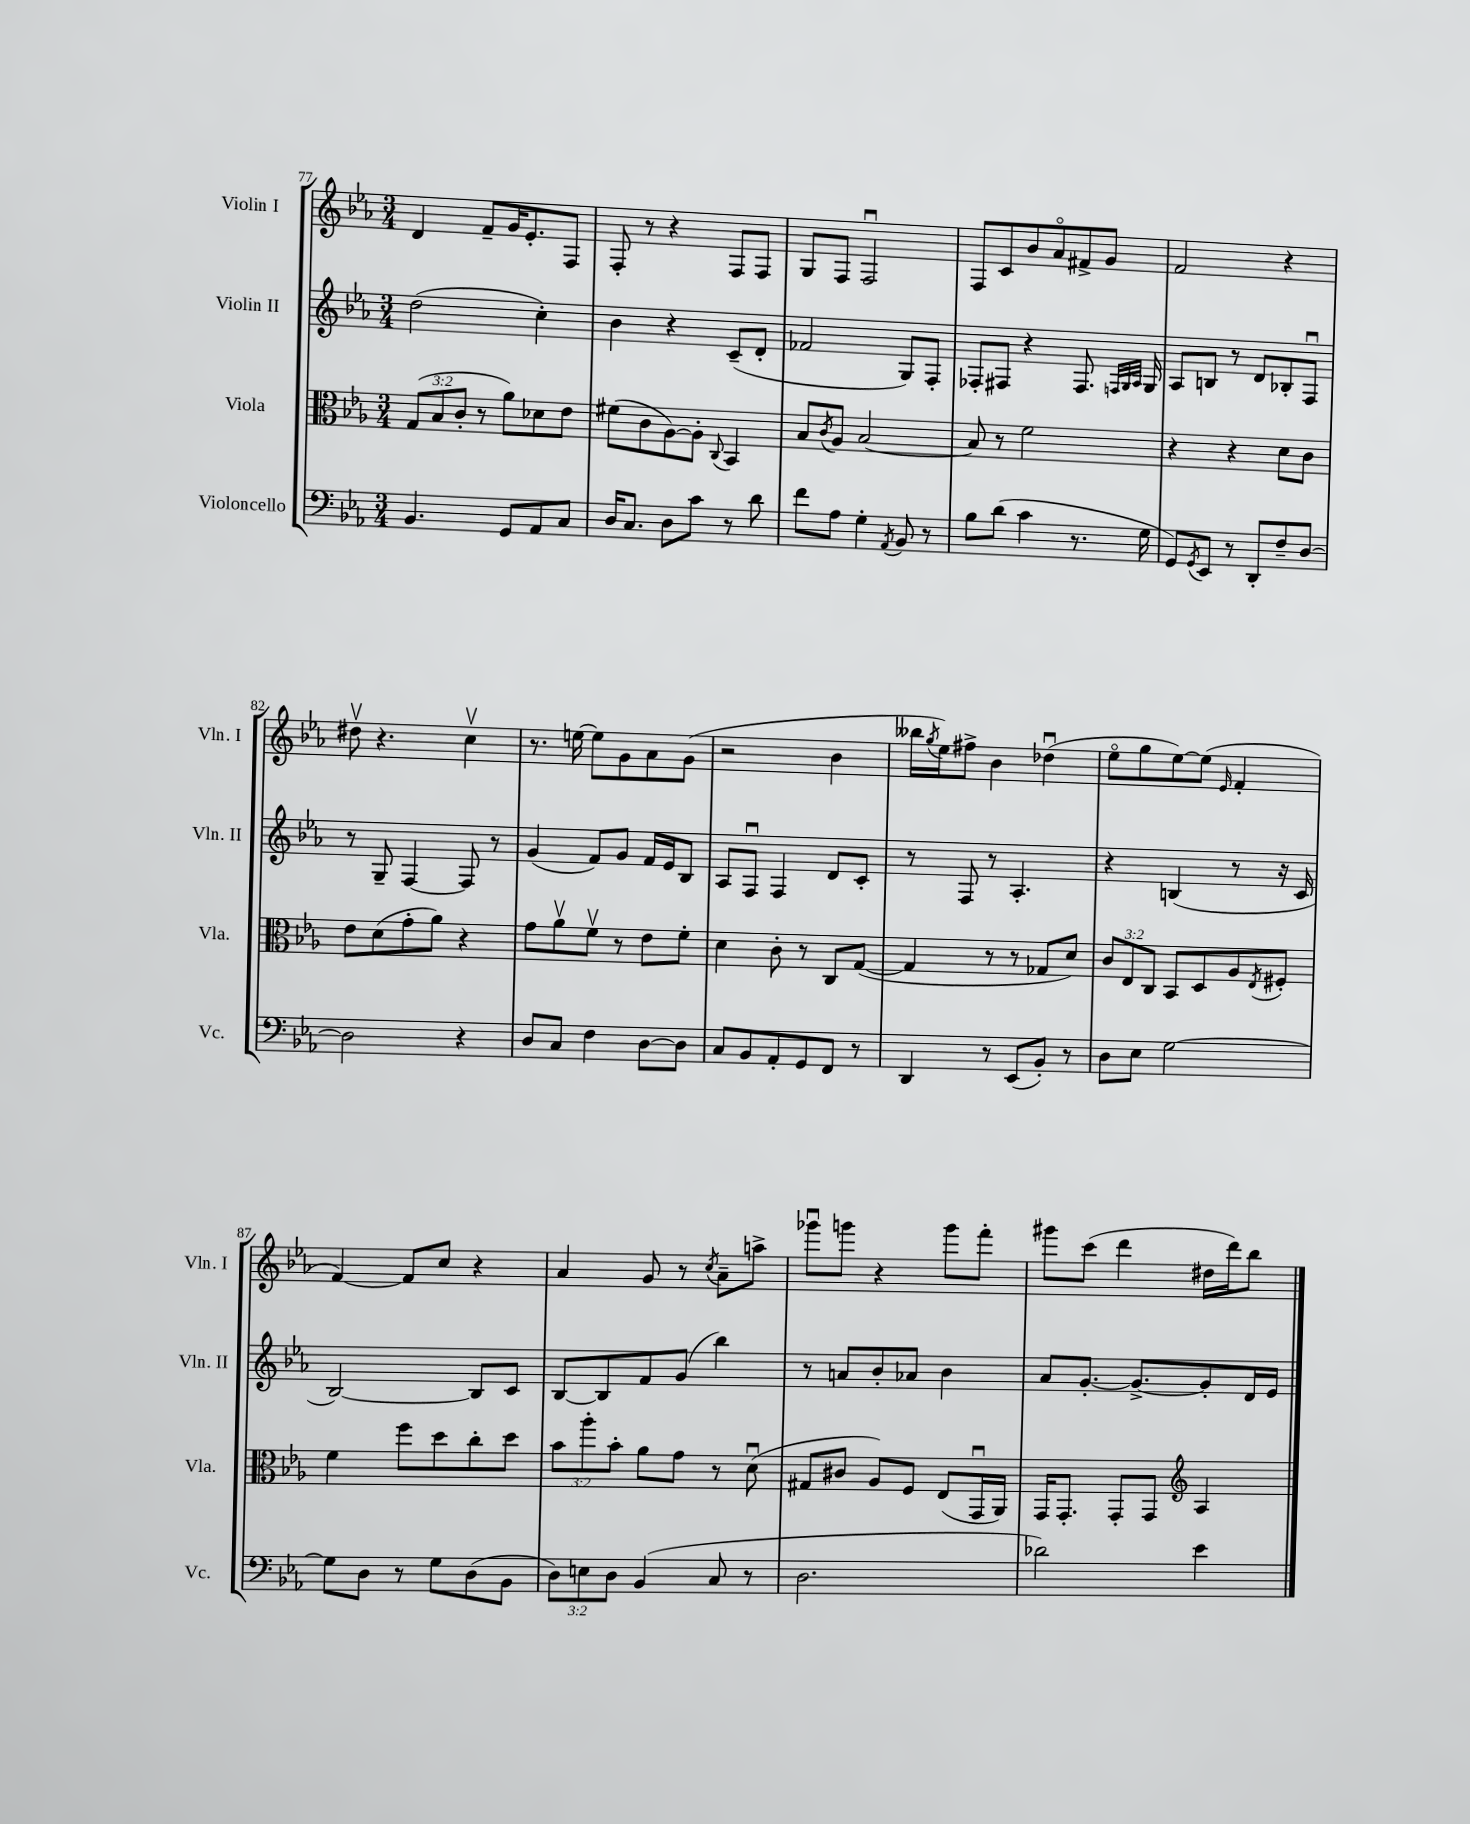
<<
\new StaffGroup <<
\new Staff = "s0" \with { instrumentName = "Violin I" shortInstrumentName = "Vln. I" } {
    \clef treble \key ees \major \numericTimeSignature \time 3/4
    d'4 f'8-- g'16 ees'8.-. f8 |
    f8-. r8 r4 f8 f8 |
    g8 f8 f2\downbow |
    f8 c'8 bes'8 aes'8\flageolet fis'8-> g'8 |
    f'2 r4 |
    dis''8\upbow r4. c''4\upbow |
    r8. e''16~ e''8 g'8 aes'8 g'8( |
    r2 bes'4 |
    beses''16 \acciaccatura { g''8 } ees''16) fis''8-> bes'4 des''4\downbow( |
    ees''8\flageolet g''8 ees''8~) ees''8( \grace { ees'16 } f'4-. |
    f'4~) f'8 c''8 r4 |
    aes'4 g'8 r8 \acciaccatura { c''8 } aes'8-- a''8-> |
    ges'''8\downbow g'''8 r4 g'''8 f'''8-. |
    gis'''8 c'''8( d'''4 dis''16 d'''16) bes''8 \bar "|." |
}
\new Staff = "s1" \with { instrumentName = "Violin II" shortInstrumentName = "Vln. II" } {
    \clef treble \key ees \major \numericTimeSignature \time 3/4
    d''2( c''4-.) |
    bes'4 r4 c'8--( d'8-. |
    fes'2 g8) f8-. |
    fes8-. fis8 r4 fis8. \grace { f32 g32 aes32 } g16 |
    aes8 b8 r8 d'8 bes8-. f8\downbow |
    r8 g8-- f4~ f8 r8 |
    g'4( f'8) g'8 f'16 ees'16 bes8 |
    aes8 f8\downbow f4 d'8 c'8-. |
    r8 f8 r8 aes4.-. |
    r4 b4( r8 r16 c'16 |
    bes2~) bes8 c'8 |
    bes8~ bes8 f'8 g'8( bes''4) |
    r8 a'8 bes'8-. aes'8 bes'4 |
    aes'8 g'8.~-. g'8.~-> g'8-. d'16 ees'16 \bar "|." |
}
\new Staff = "s2" \with { instrumentName = "Viola" shortInstrumentName = "Vla." } {
    \clef alto \key ees \major \numericTimeSignature \time 3/4 \override Staff.TupletNumber.text = #tuplet-number::calc-fraction-text
    \tuplet 3/2 { g8( bes8 c'8-. } r8 aes'8) des'8 ees'8 |
    fis'8( c'8 aes8~) aes8-. \appoggiatura { c8 } bes,4 |
    bes8 \acciaccatura { c'8 } aes8 bes2~ |
    bes8 r8 f'2 |
    r4 r4 d'8 c'8 |
    ees'8 d'8( g'8-. aes'8) r4 |
    g'8 aes'8\upbow f'8\upbow r8 ees'8 f'8-. |
    d'4 c'8-. r8 c8 g8~( |
    g4 r8 r8 ges8 d'8) |
    \tuplet 3/2 { c'8 ees8 c8 } bes,8 d8 aes8 \acciaccatura { ees8 } fis8-. |
    f'4 f''8 d''8 c''8-. d''8 |
    \tuplet 3/2 { bes'8 aes''8-. bes'8-. } aes'8 g'8 r8 d'8\downbow( |
    gis8 cis'8 aes8) f8 ees8( g,16\downbow aes,16) |
    g,16 g,8.-. g,8-. g,8 \clef treble aes4 \bar "|." |
}
\new Staff = "s3" \with { instrumentName = "Violoncello" shortInstrumentName = "Vc." } {
    \clef bass \key ees \major \numericTimeSignature \time 3/4 \override Staff.TupletNumber.text = #tuplet-number::calc-fraction-text
    bes,4. g,8 aes,8 c8 |
    d16 c8. d8 c'8 r8 d'8 |
    f'8 aes8 g4-. \acciaccatura { aes,8 } bes,8 r8 |
    bes8 d'8( c'4 r8. g16 |
    g,8) \acciaccatura { g,8 } ees,8 r8 d,8-. f8-- d8~ |
    d2 r4 |
    d8 c8 f4 d8~ d8 |
    c8 bes,8 aes,8-. g,8 f,8 r8 |
    d,4 r8 ees,8( bes,8-.) r8 |
    d8 ees8 g2~ |
    g8 d8 r8 g8 d8( bes,8 |
    \tuplet 3/2 { d8) e8 d8 } bes,4( c8 r8 |
    d2. |
    des'2) ees'4 \bar "|." |
}
>>
>>
\layout { \context { \Score currentBarNumber = #77 } }
